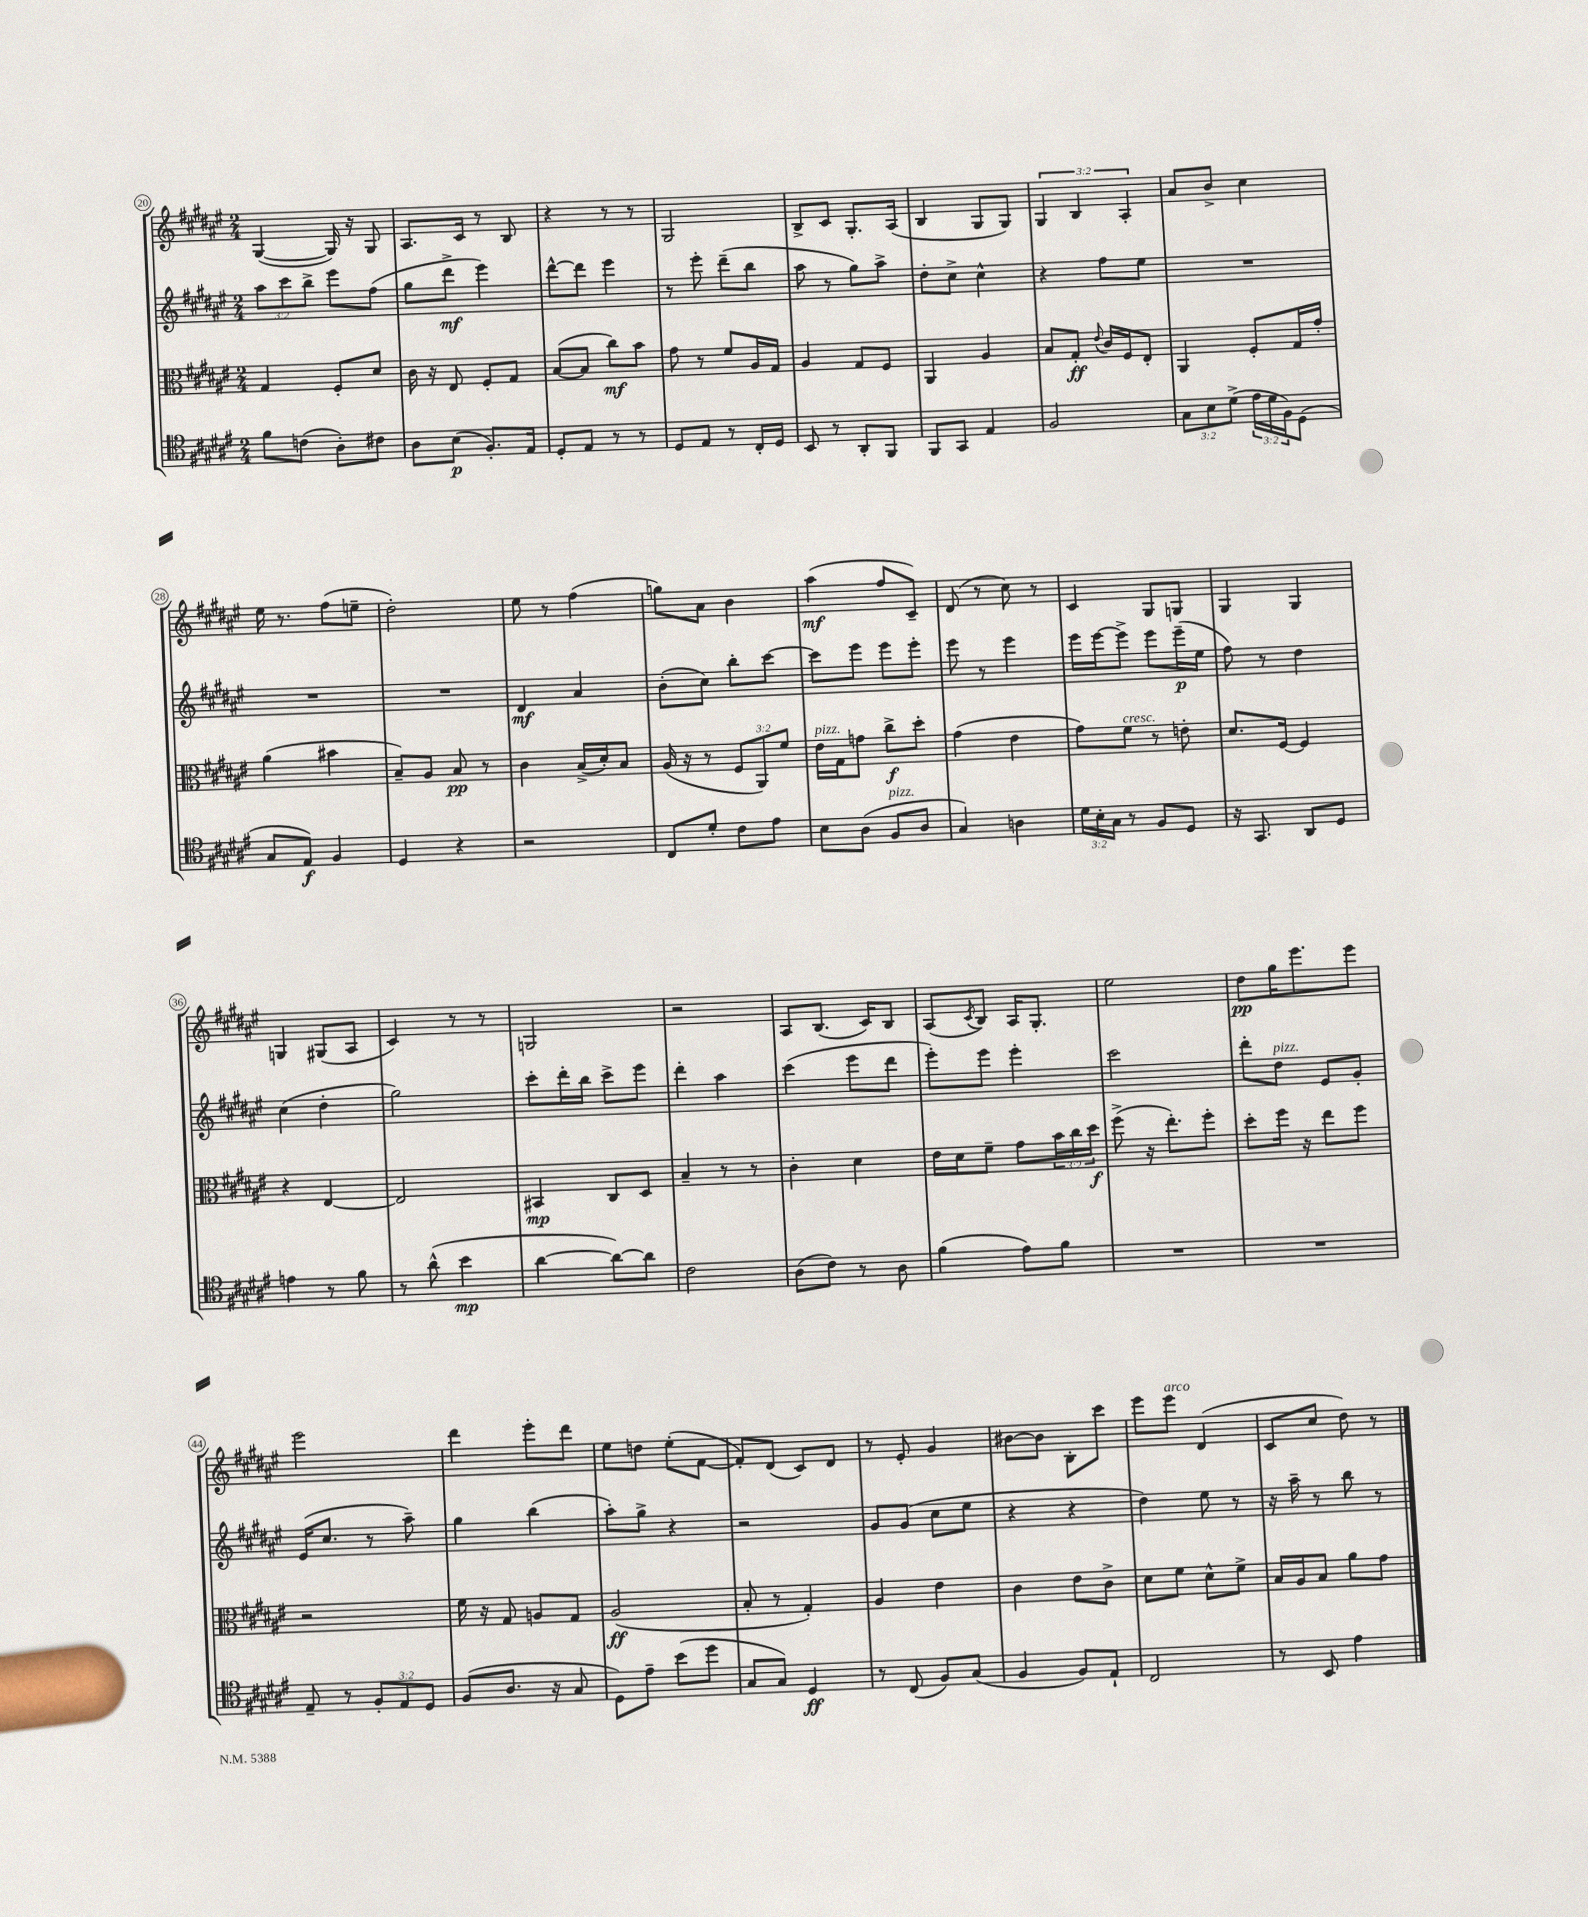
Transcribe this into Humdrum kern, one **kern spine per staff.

**kern	**kern	**kern	**kern
*staff4	*staff3	*staff2	*staff1
*clefC4	*clefC3	*clefG2	*clefG2
*k[f#c#g#d#a#e#]	*k[f#c#g#d#a#e#]	*k[f#c#g#d#a#e#]	*k[f#c#g#d#a#e#]
*M2/4	*M2/4	*M2/4	*M2/4
8f#	4G#	12aa#	([4G#
.	.	12ccc#	.
(8c	.	.	.
.	.	12bb^	.
8A#')	8F#'	8eee#	16G#])
.	.	.	16r
8c#	8d#	(8ff#	8G#
=	=	=	=
8A#	16c#	8gg#	8.A#
.	16r	.	.
(8B	8E#	8ddd#^	.
.	.	.	16c#
8.F#')	8F#'	4eee#)	8r
.	8G#	.	8B
16E#	.	.	.
=	=	=	=
8D#'	([8B	[8ddd#^^	4r
8E#	8B]	8ddd#]	.
8r	8cc#)	4eee#	8r
8r	8b	.	8r
=	=	=	=
8D#	8g#	8r	2G#
8E#	8r	8eee#'	.
8r	8f#	(8ddd#~	.
16C#'	16A#	8bb	.
16D#	16G#	.	.
=	=	=	=
8BB	4A#	8aa#	8B^
8r	.	8r	8c#
8AA#'	8G#	8gg#)	8.G#'
8FF#	8F#	8aa#^	.
.	.	.	(16A#
=	=	=	=
8FF#	4AA#	8dd#'	4B
8GG#	.	8cc#^	.
4E#	4A#	4cc#^^	8G#
.	.	.	8G#)
=	=	=	=
2F#	8B	4r	6G#
.	8G#'	.	.
.	.	.	6B
.	8qqe#	.	.
.	16c#	8ff#	.
.	16F#	.	.
.	.	.	6A#'
.	8E#'	8ee#	.
=	=	=	=
12G#	4AA#	2r	8a#
12B	.	.	.
.	.	.	8b^
(12d#^	.	.	.
24e#	8F#'	.	4cc#
24d#	.	.	.
24F#)	.	.	.
(8D#	16G#	.	.
.	16g#'	.	.
=	=	=	=
8G#	(4a#	2r	16ee#
.	.	.	8.r
8E#)	.	.	.
4F#	4b#	.	(8ff#
.	.	.	8ee~
=	=	=	=
4D#	8B~)	2r	2dd#')
.	8A#	.	.
4r	8B	.	.
.	8r	.	.
=	=	=	=
2r	4c#	4d#	8ee#
.	.	.	8r
.	(16B^	4a#	(4ff#
.	16d#')	.	.
.	8B	.	.
=	=	=	=
8C#	(16A#	(8b'	8gg)
.	16r	.	.
8d#'	8r	8cc#)	8a#
8c#	12F#	8bb'	4b
.	12AA#)	.	.
8e#	.	[8ccc#	.
.	12f#	.	.
=	=	=	=
8B	16e#	8ccc#]	(4aa#
.	16G#	.	.
(8A#	8g	8eee#	.
8F#	8cc#^	8eee#	8ff#
8A#	8dd#'	8eee#'	8c#~)
=	=	=	=
4G#)	(4g#	8eee#	(8d#
.	.	8r	8r
4A	4e#	4eee#	8cc#)
.	.	.	8r
=	=	=	=
24d#	8g#)	16eee#	4c#
24B'	.	.	.
.	.	[16eee#	.
24G#	.	.	.
8r	8f#	8eee#^]	.
8F#	8r	8eee#	8G#
8D#	8e'	(16eee#~	8G
.	.	16ee#	.
=	=	=	=
16r	8.d#	8ff#)	4G#
8.GG#	.	.	.
.	.	8r	.
.	[16F#	.	.
8AA#	4F#]	4dd#	4G#
8D#	.	.	.
=	=	=	=
4e	4r	(4cc#	4G
8r	[4E#	4dd#'	(8G#
8f#	.	.	8A#
=	=	=	=
8r	2E#]	2gg#)	4c#)
(8a#^^	.	.	.
4b	.	.	8r
.	.	.	8r
=	=	=	=
[4a#	4BB#	8ccc#'	2G
.	.	16ddd#'	.
.	.	16bb	.
8a#_)	8C#	8ccc#^	.
8a#]	8D#	8eee#	.
=	=	=	=
2c#	4B~	4ddd#'	2r
.	8r	4aa#	.
.	8r	.	.
=	=	=	=
(8A#	4c#'	(4ccc#	8A#
8c#)	.	.	(8.B
8r	4d#	8eee#	.
.	.	.	16c#)
8A#	.	8ddd#	8B
=	=	=	=
(4f#	16e#	8eee#')	(8A#
.	16d#	.	.
.	.	.	8qc#
.	8f#~	8eee#	8B)
8e#)	8g#	4eee#'	16A#
.	.	.	8.G#'
8f#	24b	.	.
.	24cc#	.	.
.	24dd#	.	.
=	=	=	=
2r	(8ff#^	2ccc#	2ee#
.	16r	.	.
.	8.ee#')	.	.
.	8ff#'	.	.
=	=	=	=
2r	8dd#'	8ddd#'	8dd#
.	16ff#	8dd#	16gg#
.	16r	.	8.eee#
.	8ee#	8e#	.
.	8ff#	8g#'	8eee#
=	=	=	=
8E#~	2r	(16e#	2eee#
.	.	8.cc#	.
8r	.	.	.
12F#'	.	8r	.
12E#	.	.	.
.	.	8aa#~)	.
12D#	.	.	.
=	=	=	=
(8F#	16f#	4gg#	4ddd#
.	16r	.	.
8.A#	8G#	.	.
.	8A	(4bb	8eee#'
16r	.	.	.
8G#	8G#	.	8ddd#
=	=	=	=
8D#)	(2A#	8aa#')	8ee#
8e#~	.	8gg#^	8dd
(8b	.	4r	(8ee#'
8dd#	.	.	[8f#
=	=	=	=
8G#	8B'	2r	8f#'])
8G#)	8r	.	(8d#
4D#	4G#')	.	8c#)
.	.	.	8d#
=	=	=	=
8r	4A#	8g#	8r
(8C#	.	(8g#	8e#'
8F#)	4e#	8cc#	4g#
(8G#	.	8ee#	.
=	=	=	=
4F#	4c#	4r	[8b#
.	.	.	8b#]
8F#)	8e#	4r	8B'
8E#`	8c#^	.	8ccc#
=	=	=	=
2C#	8d#	4dd#)	8eee#
.	8f#	.	8eee#
.	8d#^^	8ee#	(4d#
.	8f#^	8r	.
=	=	=	=
8r	16B	16r	8c#
.	16A#	16aa#~	.
8BB	8B	8r	8cc#
4e#	8a#	8bb	8dd#)
.	8g#	8r	8r
==	==	==	==
*-	*-	*-	*-
